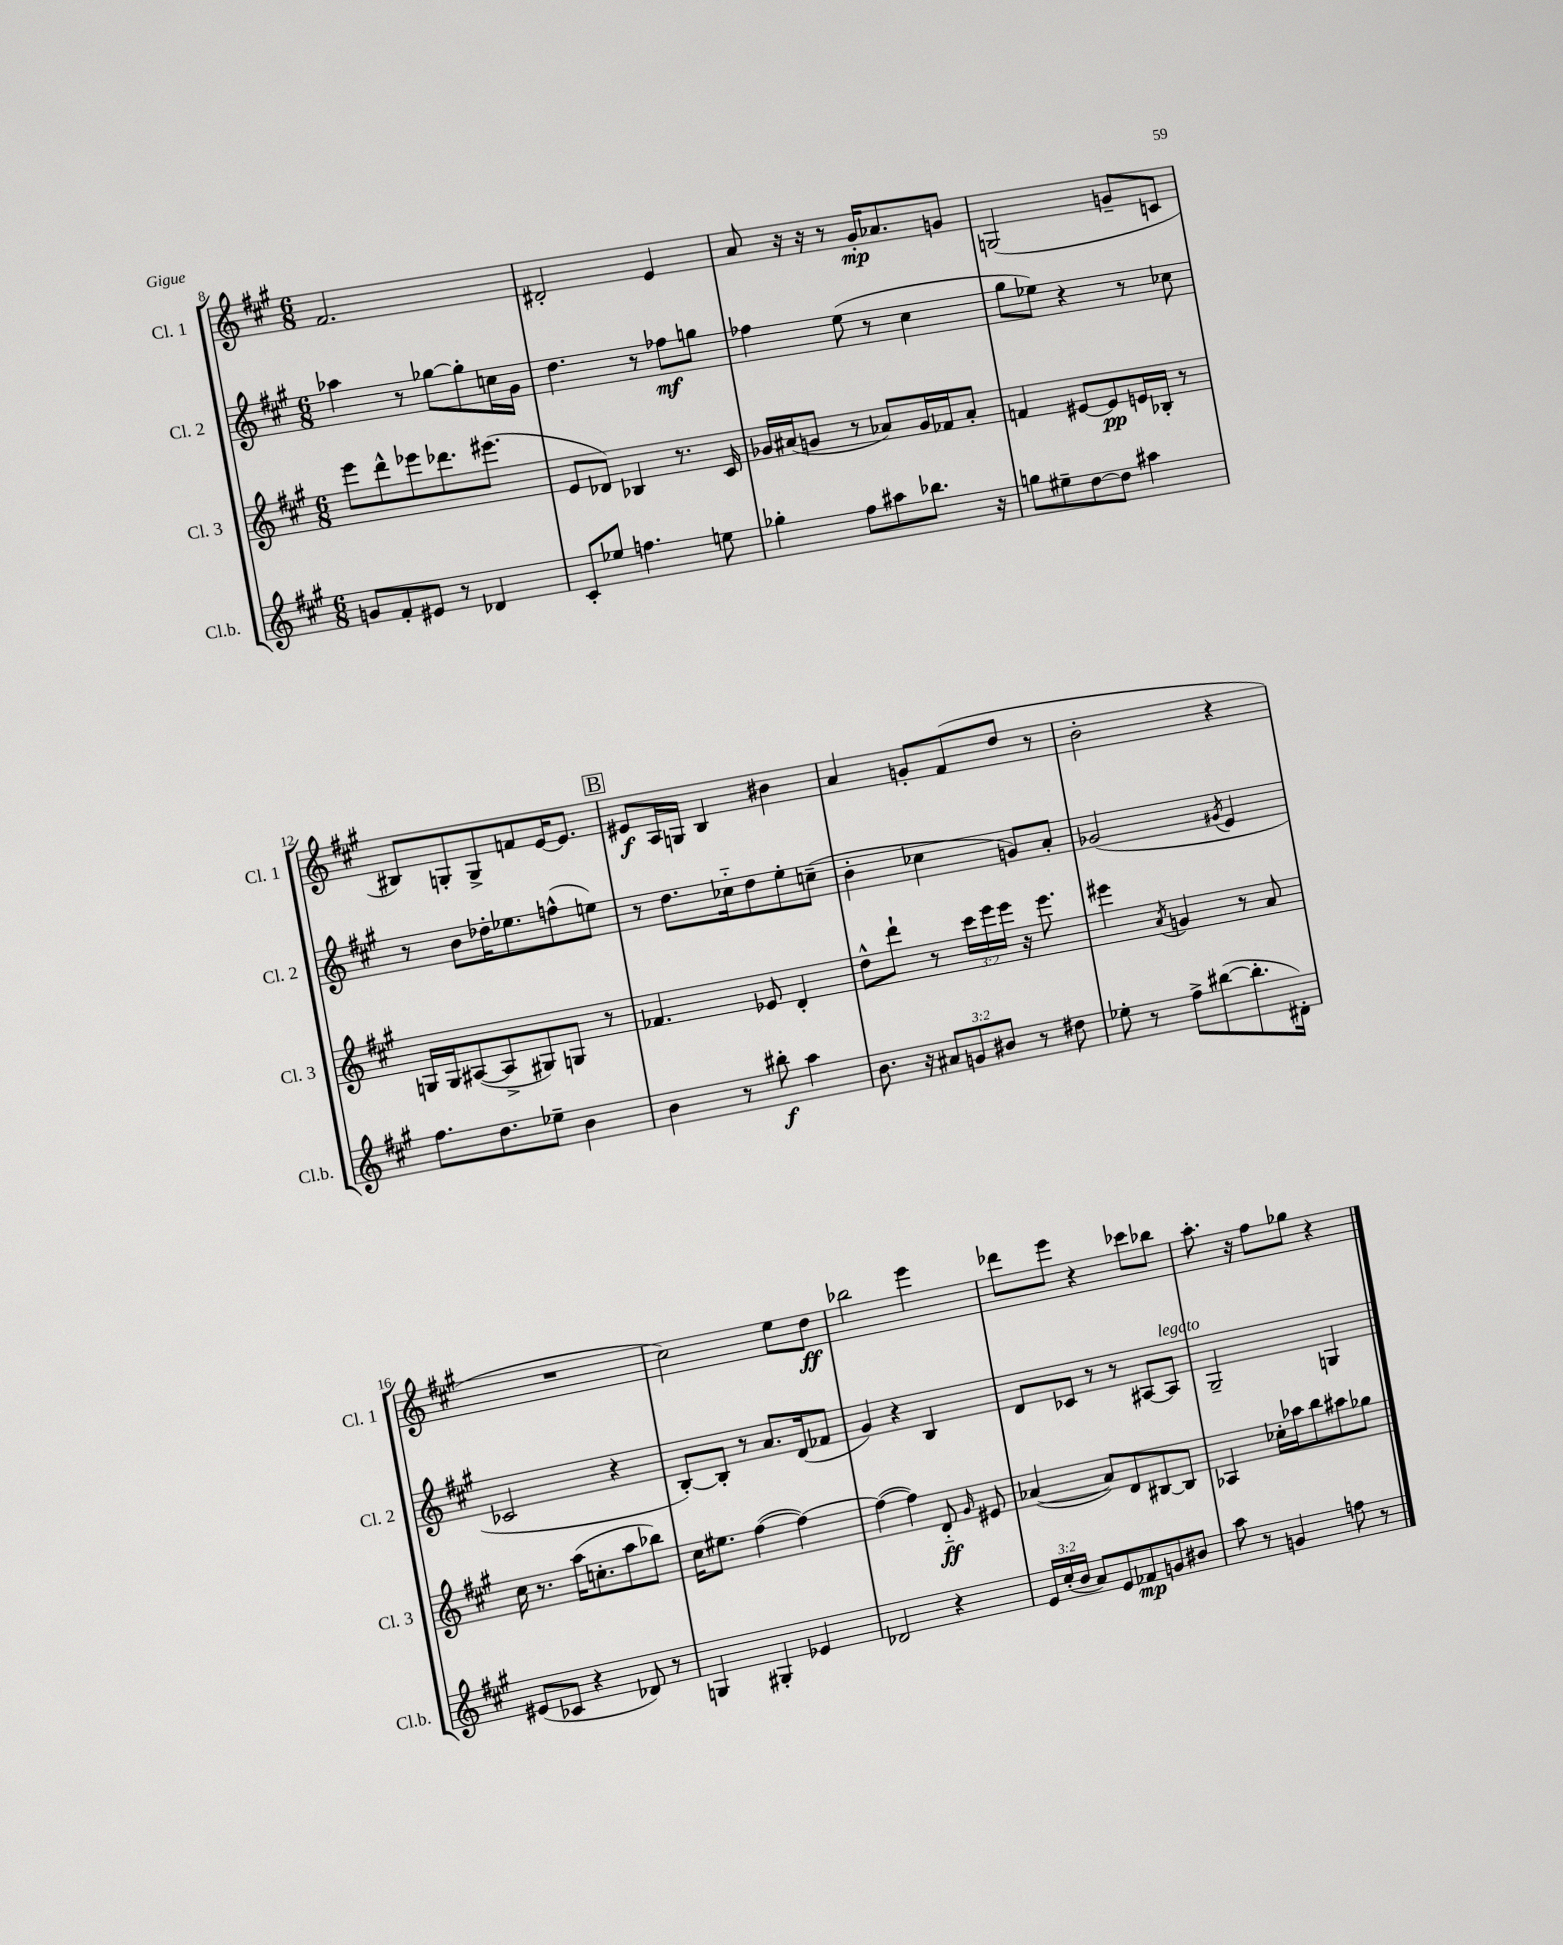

**kern	**dynam	**kern	**dynam	**kern	**dynam	**kern	**dynam
*part4	*part4	*part3	*part3	*part2	*part2	*part1	*part1
*staff4	*staff4	*staff3	*staff3	*staff2	*staff2	*staff1	*staff1
*I"Cl.b.	*	*I"Cl. 3	*	*I"Cl. 2	*	*I"Cl. 1	*
*I'Cl.b.	*	*I'Cl. 3	*	*I'Cl. 2	*	*I'Cl. 1	*
*clefG2	*	*clefG2	*	*clefG2	*	*clefG2	*
*k[f#c#g#]	*	*k[f#c#g#]	*	*k[f#c#g#]	*	*k[f#c#g#]	*
*M6/8	*	*M6/8	*	*M6/8	*	*M6/8	*
=8	=8	=8	=8	=8	=8	=8	=8
8gn/L	.	8eee\L	.	4aa-X\	.	2.f#/	.
8f#'/	.	8ddd^^\	.	.	.	.	.
8e#X/J	.	8eee-X\	.	8r	.	.	.
8r	.	8.ddd-X\	.	[8gg-X\L	.	.	.
4d-X/	.	.	.	8gg-'\]	.	.	.
.	.	(8.eee#X\J	.	.	.	.	.
.	.	.	.	16ccn\L	.	.	.
.	.	.	.	16g#\JJ	.	.	.
=9	=9	=9	=9	=9	=9	=9	=9
8c#'/L	.	8e/L	.	4.dd\	.	2d#X'/	.
8ee-X/J	.	8d-X/J)	.	.	.	.	.
4.ffn\	.	4B-X/	.	.	.	.	.
.	.	.	.	8r	.	.	.
.	.	8.r	.	8ff-X\L	mf	4e/	.
8een\	.	.	.	8ggn\J	.	.	.
.	.	16c#/	.	.	.	.	.
=10	=10	=10	=10	=10	=10	=10	=10
4gg-X'\	.	16g-X/LL	.	4ff-X\	.	8a/	.
.	.	(16a#X/J	.	.	.	.	.
.	.	8gn/J	.	.	.	16r	.
.	.	.	.	.	.	16r	.
8ff#\L	.	8r	.	(8ee\	.	8r	.
8aa#X\	.	8a-X/L)	.	8r	.	16g#'/KL	mp
.	.	.	.	.	.	8.a-X/	.
8.bb-X\J	.	16g/L	.	4cc#\	.	.	.
.	.	16f-X/J	.	.	.	.	.
.	.	8a-'/J	.	.	.	8gn/J	.
16r	.	.	.	.	.	.	.
=11	=11	=11	=11	=11	=11	=11	=11
8ggn\L	.	4fn/	.	8gg#\L	.	(2Gn/	.
8ee#X~\	.	.	.	8ee-X\J)	.	.	.
[8dd\	.	[8e#X/L	.	4r	.	.	.
8dd\J]	.	8e#/]	pp	.	.	.	.
4aa#X\	.	16en/L	.	8r	.	8gn~/L	.
.	.	16B-X'/JJ	.	.	.	.	.
.	.	8r	.	8cc-X\	.	8cn/J	.
!!LO:LB:g=z
=12	=12	=12	=12	=12	=12	=12	=12
8.ff#\L	.	16Gn/LL	.	8r	.	8B#X/L)	.
.	.	16G/J	.	.	.	.	.
.	.	([8A#X/	.	8b\L	.	8Gn'/	.
8.dd\	.	.	.	.	.	.	.
.	.	8A#^/]	.	16dd-X'\K	.	8G^/	.
.	.	.	.	8.ee-X\	.	.	.
8ee-X~\J	.	8G#X/)	.	.	.	8fn/	.
4b\	.	8Gn/J	.	(8ffn^^\	.	[16e/K	.
.	.	.	.	.	.	8.e/J]	.
.	.	8r	.	8een\J)	.	.	.
!!LO:REH:place=s1:t=B
=13	=13	=13	=13	=13	=13	=13	=13
4b\	.	4.f-X/	.	8r	.	8e#X/L	f
.	.	.	.	8.dd\L	.	16A/L	.
.	.	.	.	.	.	16Gn/JJ	.
8r	.	.	.	.	.	4B/	.
.	.	.	.	16cc-X\k	.	.	.
8bb#X'\	f	8e-X/	.	8dd\	.	.	.
4aa\	.	4d'/	.	8ee'\	.	4b#X\	.
.	.	.	.	(8ccn~\J	.	.	.
=14	=14	=14	=14	=14	=14	=14	=14
8.b\	.	8dd^^\L	.	4b'\	.	4a/	.
.	.	8ddd`\J	.	.	.	.	.
16r	.	.	.	.	.	.	.
12a#X/L	.	8r	.	4cc-X\	.	8gn'/L	.
12gn/	.	.	.	.	.	.	.
.	.	24ccc#\LL	.	.	.	(8f#/	.
12b#X/J	.	24eee\	.	.	.	.	.
.	.	24eee\JJ	.	.	.	.	.
8r	.	16r	.	8gn/L)	.	8dd/J	.
.	.	8.eee\	.	.	.	.	.
8dd#X\	.	.	.	8a'/J	.	8r	.
=15	=15	=15	=15	=15	=15	=15	=15
8ee-X'\	.	4eee#X\	.	(2g-X/	.	2b'\	.
8r	.	.	.	.	.	.	.
.	.	8qa/	.	.	.	.	.
8ff#^\L	.	4gn/	.	.	.	.	.
([8bb#X\	.	.	.	.	.	.	.
.	.	.	.	8qg#X/	.	.	.
8.bb#'\]	.	8r	.	4e/	.	4r	.
.	.	8a/	.	.	.	.	.
16d#X'\Jk)	.	.	.	.	.	.	.
!!LO:LB:g=z
=16	=16	=16	=16	=16	=16	=16	=16
(8e#X/L	.	16cc#\	.	2c-X/	.	2.r	.
.	.	8.r	.	.	.	.	.
8c-X/J	.	.	.	.	.	.	.
4r	.	(16aa\KL	.	.	.	.	.
.	.	8.ccn'\	.	.	.	.	.
8d-X/)	.	8aa\	.	4r	.	.	.
8r	.	8bb-X\J)	.	.	.	.	.
=17	=17	=17	=17	=17	=17	=17	=17
4Gn/	.	16cc#\KL	.	[8B'/L)	.	2cc#\)	.
.	.	8.ee#X\J	.	.	.	.	.
.	.	.	.	8B'/J]	.	.	.
4G#X'/	.	([4ff#\	.	8r	.	.	.
.	.	.	.	8.a/L	.	.	.
4e-X/	.	4ff#\_)	.	.	.	8ee\L	.
.	.	.	.	(16d/k	.	.	.
.	.	.	.	8f-X/J	.	8dd\J	ff
=18	=18	=18	=18	=18	=18	=18	=18
2d-X/	.	(4ff#\_	.	4g#/)	.	2bb-X\	.
.	.	4ff#\])	.	4r	.	.	.
4r	.	8d/	ff	4B/	.	4eee\	.
.	.	16qqg#/	.	.	.	.	.
.	.	8e#X/	.	.	.	.	.
=19	=19	=19	=19	=19	=19	=19	=19
24e/LL	.	([4a-X/	.	8d/L	.	8ddd-X\L	.
(24cc#'/	.	.	.	.	.	.	.
24b/JJ	.	.	.	.	.	.	.
8a/L)	.	.	.	8c-X/J	.	8eee\J	.
8e/	.	8a-/L])	.	8r	.	4r	.
8f-X/	mp	8d/	.	8r	.	.	.
8gn/	.	[8B#X/	.	[8A#X/L	.	8ccc-X\L	.
!	!	!	!	!LO:TX:a:i:t=legato	!	!	!
8b#X/J	.	8B#/J]	.	8A#/J]	.	8bb-X\J	.
=20	=20	=20	=20	=20	=20	=20	=20
8aa\	.	4A-X/	.	2G#~/	.	8.aa'\	.
8r	.	.	.	.	.	.	.
.	.	.	.	.	.	16r	.
4gn/	.	16cc-X'\LL	.	.	.	8ff#\L	.
.	.	16aa-X\J	.	.	.	.	.
.	.	8bb\	.	.	.	8gg-X\J	.
8ffn\	.	8aa#X\	.	4Gn/	.	4r	.
8r	.	8gg-X\J	.	.	.	.	.
==	==	==	==	==	==	==	==
*-	*-	*-	*-	*-	*-	*-	*-
